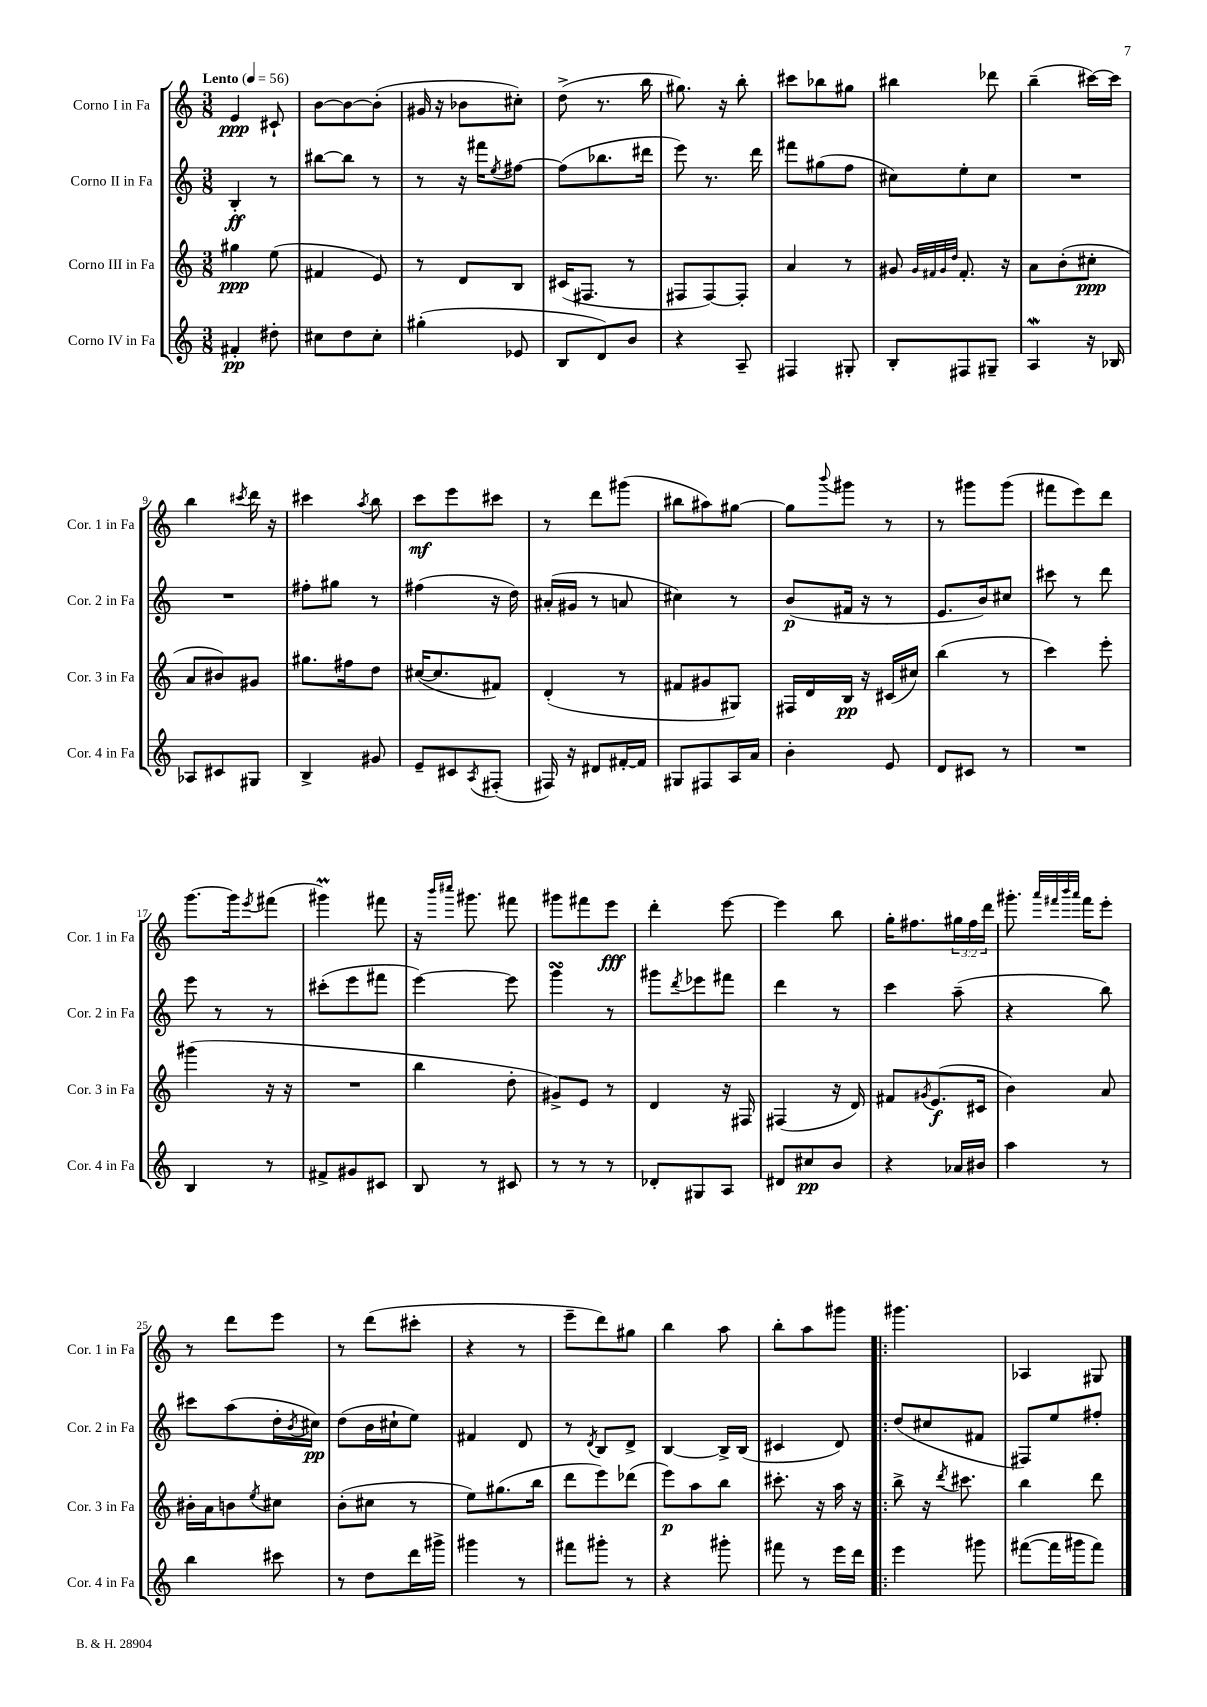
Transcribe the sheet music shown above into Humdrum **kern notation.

**kern	**dynam	**kern	**dynam	**kern	**dynam	**kern	**dynam
*part4	*part4	*part3	*part3	*part2	*part2	*part1	*part1
*staff4	*staff4	*staff3	*staff3	*staff2	*staff2	*staff1	*staff1
*I"Corno IV in Fa	*	*I"Corno III in Fa	*	*I"Corno II in Fa	*	*I"Corno I in Fa	*
*I'Cor. 4 in Fa	*	*I'Cor. 3 in Fa	*	*I'Cor. 2 in Fa	*	*I'Cor. 1 in Fa	*
*clefG2	*	*clefG2	*	*clefG2	*	*clefG2	*
*k[]	*	*k[]	*	*k[]	*	*k[]	*
*M3/8	*	*M3/8	*	*M3/8	*	*M3/8	*
*MM56	*	*MM56	*	*MM56	*	*MM56	*
=1	=1	=1	=1	=1	=1	=1	=1
!	!	!	!	!	!	!LO:TX:a:B:t=Lento	!
4f#X'/	pp	4gg#X\	ppp	4B'/	ff	4e/	ppp
8dd#X'\	.	(8ee\	.	8r	.	8c#X`/	.
=2	=2	=2	=2	=2	=2	=2	=2
8cc#X\L	.	4f#X/	.	[8bb#X\L	.	[8b\L	.
8dd\	.	.	.	8bb#\J]	.	8b\_	.
8cc#'\J	.	8e/)	.	8r	.	(8b'\J]	.
=3	=3	=3	=3	=3	=3	=3	=3
(4gg#X'\	.	8r	.	8r	.	16g#X/	.
.	.	.	.	.	.	16r	.
.	.	8d/L	.	16r	.	8b-X\L	.
.	.	.	.	16fff#X\KL	.	.	.
.	.	.	.	8qee/	.	.	.
8e-X/	.	8B/J	.	[8ff#X\J	.	8cc#X'\J)	.
=4	=4	=4	=4	=4	=4	=4	=4
8B/L	.	(16c#X/KL	.	(8ff#\L]	.	(8dd^\	.
.	.	8.F#X/J	.	.	.	.	.
8d/)	.	.	.	8.bb-X\	.	8.r	.
8b/J	.	8r	.	.	.	.	.
.	.	.	.	16ddd#X\Jk	.	16bb\	.
=5	=5	=5	=5	=5	=5	=5	=5
4r	.	8F#X/L	.	8eee\)	.	8.gg#X\)	.
.	.	[8F#/)	.	8.r	.	.	.
.	.	.	.	.	.	16r	.
8A~/	.	8F#'/J]	.	.	.	8bb'\	.
.	.	.	.	16ddd\	.	.	.
=6	=6	=6	=6	=6	=6	=6	=6
4F#X/	.	4a/	.	8fff#X\L	.	8ccc#X\L	.
.	.	.	.	(8gg#X\	.	8bb-X\	.
8G#X'/	.	8r	.	8ff\J	.	8gg#X\J	.
=7	=7	=7	=7	=7	=7	=7	=7
8B'/L	.	8g#X/	.	8cc#X\L)	.	4bb#X\	.
.	.	32qqg#/LLL	.	.	.	.	.
.	.	32qqf#X/	.	.	.	.	.
.	.	32qqg#/	.	.	.	.	.
.	.	32qqdd/JJJ	.	.	.	.	.
8F#X/	.	8.f#'/	.	8ee'\	.	.	.
8G#X~/J	.	.	.	8cc#\J	.	8ddd-X\	.
.	.	16r	.	.	.	.	.
=8	=8	=8	=8	=8	=8	=8	=8
4AW/	.	8a\L	.	4.r	.	(4bb~\	.
.	.	(8b'\	.	.	.	.	.
16r	.	8cc#X'\J	ppp	.	.	[16ccc#X\LL)	.
16B-X/	.	.	.	.	.	16ccc#\JJ]	.
!!LO:LB:g=z
=9	=9	=9	=9	=9	=9	=9	=9
8A-X/L	.	8a/L	.	4.r	.	4bb\	.
8c#X/	.	8b#X/)	.	.	.	.	.
.	.	.	.	.	.	8qccc#X/	.
8G#X/J	.	8g#X/J	.	.	.	16ddd\	.
.	.	.	.	.	.	16r	.
=10	=10	=10	=10	=10	=10	=10	=10
4B^/	.	8.gg#X\L	.	8ff#X'\L	.	4ccc#X\	.
.	.	.	.	8gg#X\J	.	.	.
.	.	16ff#X\k	.	.	.	.	.
.	.	.	.	.	.	8qaa/	.
8g#X/	.	8dd\J	.	8r	.	8bb\	.
=11	=11	=11	=11	=11	=11	=11	=11
8e~/L	.	([16cc#X/KL	.	(4ff#X\	.	8ccc\L	mf
.	.	8.cc#/]	.	.	.	.	.
8c#X/	.	.	.	.	.	8eee\	.
8qA/	.	.	.	.	.	.	.
(8F#X'/J	.	8f#X/J)	.	16r	.	8ccc#X\J	.
.	.	.	.	16dd\)	.	.	.
=12	=12	=12	=12	=12	=12	=12	=12
16F#X/)	.	(4d'/	.	(16a#X'/LL	.	8r	.
16r	.	.	.	16g#X/JJ	.	.	.
8d#X/L	.	.	.	8r	.	8ddd\L	.
[16f#X'/L	.	8r	.	8an/	.	(8ggg#X\J	.
16f#/JJ]	.	.	.	.	.	.	.
=13	=13	=13	=13	=13	=13	=13	=13
8G#X/L	.	8f#X/L	.	4cc#X\)	.	8bb#X\L	.
8F#X/	.	8g#X/	.	.	.	8aa#X\)	.
16A/L	.	8G#X/J)	.	8r	.	[8gg#X\J	.
16a/JJ	.	.	.	.	.	.	.
=14	=14	=14	=14	=14	=14	=14	=14
4b'\	.	16F#X/LL	.	(8b/L	p	8gg#\L]	.
.	.	16d/	.	.	.	.	.
.	.	.	.	.	.	8qqbbb/	.
.	.	16B/JJ	pp	16f#X/Jk	.	8ggg#X\J	.
.	.	16r	.	16r	.	.	.
8e/	.	(16c#X/LL	.	8r	.	8r	.
.	.	16cc#X/JJ)	.	.	.	.	.
=15	=15	=15	=15	=15	=15	=15	=15
8d/L	.	(4bb\	.	8.e/L	.	8r	.
8c#X/J	.	.	.	.	.	8ggg#X\L	.
.	.	.	.	16b/k)	.	.	.
8r	.	8r	.	8cc#X/J	.	(8ggg#\J	.
=16	=16	=16	=16	=16	=16	=16	=16
4.r	.	4ccc\)	.	8ccc#X\	.	8fff#X\L	.
.	.	.	.	8r	.	8eee\)	.
.	.	8eee'\	.	8ddd\	.	8ddd\J	.
!!LO:LB:g=z
=17	=17	=17	=17	=17	=17	=17	=17
4B/	.	(4ggg#X\	.	8eee\	.	[8.ggg\L	.
.	.	.	.	8r	.	.	.
.	.	.	.	.	.	16ggg\k]	.
.	.	.	.	.	.	8qeee/	.
8r	.	16r	.	8r	.	(8fff#X\J	.
.	.	16r	.	.	.	.	.
=18	=18	=18	=18	=18	=18	=18	=18
8f#X^/L	.	4.r	.	(8ccc#X'\L	.	4ggg#Xm\)	.
8g#X/	.	.	.	8eee\	.	.	.
8c#X/J	.	.	.	8fff#X\J	.	8fff#X\	.
=19	=19	=19	=19	=19	=19	=19	=19
8B/	.	4bb\	.	[4eee\)	.	16r	.
.	.	.	.	.	.	16qqbbb/LL	.
.	.	.	.	.	.	16qqcccc#X/JJ	.
.	.	.	.	.	.	8.ggg#X\	.
8r	.	.	.	.	.	.	.
8c#X/	.	8dd'\	.	8eee\]	.	8fff#X\	.
=20	=20	=20	=20	=20	=20	=20	=20
8r	.	8g#X^/L)	.	4gggsSSS\	.	8ggg#X\L	.
8r	.	8e/J	.	.	.	8fff#X\	.
8r	.	8r	.	8r	.	8eee\J	fff
=21	=21	=21	=21	=21	=21	=21	=21
8d-X'/L	.	4d/	.	8ggg#X\L	.	4ddd'\	.
.	.	.	.	8qddd/	.	.	.
8G#X/	.	.	.	8eee-X\	.	.	.
8A/J	.	16r	.	8fff#X\J	.	[8eee\	.
.	.	16F#X/	.	.	.	.	.
=22	=22	=22	=22	=22	=22	=22	=22
8d#X/L	.	(4F#X/	.	4ddd\	.	4eee\]	.
8cc#X/	pp	.	.	.	.	.	.
8b/J	.	16r	.	8r	.	8bb\	.
.	.	16d/)	.	.	.	.	.
=23	=23	=23	=23	=23	=23	=23	=23
4r	.	8f#X/L	.	4ccc\	.	16gg'\KL	.
.	.	.	.	.	.	8.ff#X\	.
.	.	8qg#X/	.	.	.	.	.
.	.	(8.e/	f	.	.	.	.
16a-X/LL	.	.	.	(8aa~\	.	24gg#X\L	.
.	.	.	.	.	.	24ff#\	.
16b#X/JJ	.	16c#X/Jk	.	.	.	.	.
.	.	.	.	.	.	24ddd\JJ	.
=24	=24	=24	=24	=24	=24	=24	=24
4aa\	.	4b\)	.	4r	.	8.ggg#X'\	.
.	.	.	.	.	.	32qqaaa/LLL	.
.	.	.	.	.	.	32qqfff#X/	.
.	.	.	.	.	.	32qqbbb/	.
.	.	.	.	.	.	32qqaaa/JJJ	.
.	.	.	.	.	.	16fff#\KL	.
8r	.	8a/	.	8bb\)	.	8eee'\J	.
!!LO:LB:g=z
=25	=25	=25	=25	=25	=25	=25	=25
4bb\	.	16b#X'\LL	.	8ccc#X\L	.	8r	.
.	.	16a\J	.	.	.	.	.
.	.	8bn\	.	(8aa\	.	8ddd\L	.
.	.	8qee/	.	.	.	.	.
8ccc#X\	.	8cc#X\J	.	16dd'\L	.	8eee\J	.
.	.	.	.	8qb/	.	.	.
.	.	.	.	16cc#X\JJ)	pp	.	.
=26	=26	=26	=26	=26	=26	=26	=26
8r	.	(8b'\L	.	(8dd\L	.	8r	.
8dd\L	.	8cc#X\J	.	16b\L	.	(8ddd\L	.
.	.	.	.	16cc#X`\J	.	.	.
16ddd\L	.	8r	.	8ee\J)	.	8ccc#X'\J	.
16ggg#X^\JJ	.	.	.	.	.	.	.
=27	=27	=27	=27	=27	=27	=27	=27
4ggg#X\	.	8ee\L)	.	4f#X/	.	4r	.
.	.	(8.gg#X\	.	.	.	.	.
8r	.	.	.	8d/	.	8r	.
.	.	16bb\Jk	.	.	.	.	.
=28	=28	=28	=28	=28	=28	=28	=28
8fff#X\L	.	8ddd\L	.	8r	.	8eee~\L	.
.	.	.	.	8qd/	.	.	.
8ggg#X'\J	.	8eee\)	.	8B/L	.	8ddd\)	.
8r	.	(8ddd-X\J	.	8d^/J	.	8gg#X\J	.
=29	=29	=29	=29	=29	=29	=29	=29
4r	.	8eee\L)	p	[4B/	.	4bb\	.
.	.	8aa\	.	.	.	.	.
8ggg#X'\	.	8bb\J	.	16B^/LL]	.	8aa\	.
.	.	.	.	(16B/JJ	.	.	.
=30	=30	=30	=30	=30	=30	=30	=30
8fff#X\	.	8.ccc#X'\	.	4c#X/	.	8bb'\L	.
8r	.	.	.	.	.	8aa\	.
.	.	16r	.	.	.	.	.
16eee\LL	.	16aa\	.	8d/)	.	8ggg#X\J	.
16ddd\JJ	.	16r	.	.	.	.	.
=31!|:	=31!|:	=31!|:	=31!|:	=31!|:	=31!|:	=31!|:	=31!|:
4eee\	.	8bb^\	.	(8dd/L	.	4.ggg#X\	.
.	.	16r	.	8cc#X/	.	.	.
.	.	8qddd/	.	.	.	.	.
.	.	8.ccc#X\	.	.	.	.	.
8ggg#X\	.	.	.	8f#X/J	.	.	.
=32	=32	=32	=32	=32	=32	=32	=32
([8fff#X\L	.	4bb\	.	8F#X/L)	.	4A-X/	.
16fff#\L]	.	.	.	8ee/	.	.	.
16ggg#X\J	.	.	.	.	.	.	.
8fff#\J)	.	8ddd\	.	8ff#X'/J	.	8G#X/	.
==	==	==	==	==	==	==	==
*-	*-	*-	*-	*-	*-	*-	*-
